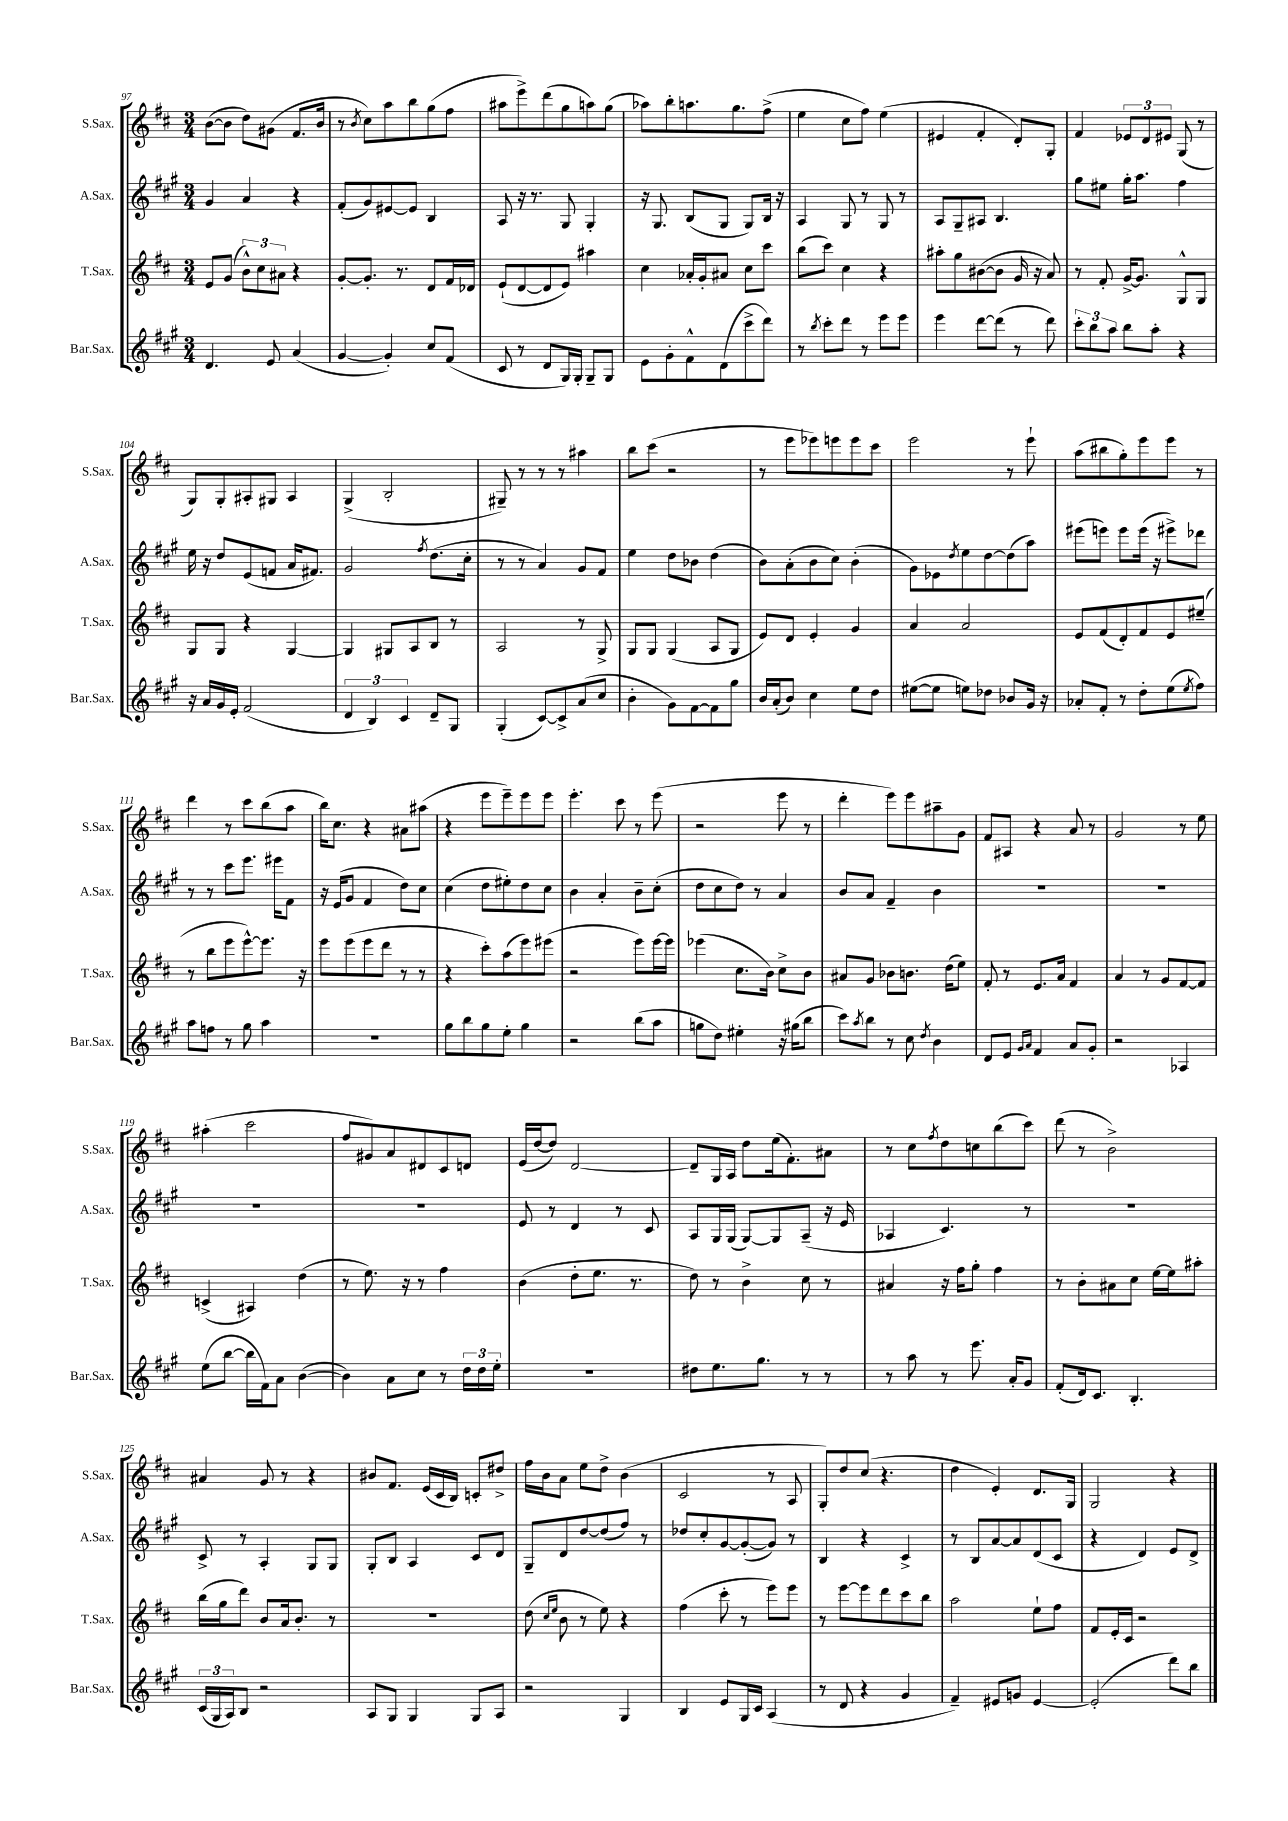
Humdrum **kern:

**kern	**kern	**kern	**kern
*staff4	*staff3	*staff2	*staff1
*clefG2	*clefG2	*clefG2	*clefG2
*k[f#c#g#]	*k[f#c#]	*k[f#c#g#]	*k[f#c#]
*M3/4	*M3/4	*M3/4	*M3/4
4.d	8e	4g#	([8b
.	(8g	.	8b]
.	12b^^)	4a	8dd)
.	12cc#	.	.
8e	.	.	(8g#
.	12a#	.	.
(4a	4r	4r	8.f#
.	.	.	16b
=	=	=	=
[4g#	[8g'	(8f#'	8r
.	.	.	8qb
.	8.g']	8g#)	8cc#)
4g#'])	.	[8e#	8aa
.	8.r	.	.
.	.	8e#]	8bb
8cc#	8d	4B	(8gg
(8f#	16f#	.	8ff#
.	16d-	.	.
=	=	=	=
8c#	(8e`	8A	8aa#
8r	[8d	16r	8eee^)
.	.	8.r	.
8d	8d]	.	(8ddd
16G#)	8e)	8G#	8gg
16G#'	.	.	.
8G#~	4aa#	4G#'	8aa)
8G#	.	.	(8gg
=	=	=	=
8e	4cc#	16r	8aa-)
.	.	8.G#	.
8g#'	.	.	8bb'
8f#^^	16a-'	(8B	8.aa
.	16g'	.	.
(8d	8a#	8G#	.
.	.	.	8.gg
8ccc#^	8cc#	8G#)	.
8ddd)	8ccc#	16B	(8ff#^
.	.	16r	.
=	=	=	=
8r	(8bb	4A	4ee
8qbb	.	.	.
8ccc#'	8ccc#)	.	.
8ddd	4cc#	8G#	8cc#
8r	.	8r	8ff#)
8eee	4r	8G#	(4ee
8eee	.	8r	.
=	=	=	=
4eee	8aa#'	8A	4e#
.	8gg	8G#~	.
[8ddd	([8b#	8A#	4f#'
(8ddd]	8b#]	4.B	.
8r	16g	.	8d')
.	16r	.	.
8ddd)	8a)	.	8G'
=	=	=	=
12ccc#'	8r	8gg#	4f#
12bb	.	.	.
.	8f#'	8ee#	.
12aa	.	.	.
8bb	[16g^	16gg#'	12e-
.	8.g]	8.aa	.
.	.	.	12d
8aa'	.	.	.
.	.	.	12e#
4r	8G^^	4ff#	(8G
.	8G	.	8r
=	=	=	=
16r	8G	16ee	8G)
16a	.	16r	.
16g#	8G	8dd	8G'
16e'	.	.	.
(2f#	4r	(8e	8A#'
.	.	8f	8G#
.	[4G	16a	4A#
.	.	8.f#)	.
=	=	=	=
6d	4G]	2g#	(4G^
6B)	.	.	.
.	8G#	.	2B'
6c#	.	.	.
.	8A	.	.
.	.	8qff#	.
8d~	8B	(8.dd	.
8G#	8r	.	.
.	.	16cc#'	.
=	=	=	=
(4G#'	2A	8r	8G#~)
.	.	8r	8r
[8c#)	.	4a)	8r
8c#^]	.	.	8r
(8a	8r	8g#	4aa#
8cc#	8G^	8f#	.
=	=	=	=
4b'	8G	4ee	8bb
.	8G	.	(8ccc#
8g#)	(4G	8dd	2r
[8f#	.	8b-	.
8f#]	8A	(4dd	.
8gg#	8G	.	.
=	=	=	=
16b	8e)	8b)	8r
(16a'	.	.	.
8b)	8d	(8a'	8eee
4cc#	4e'	8b	8eee-)
.	.	8cc#)	8eee
8ee	4g	(4b'	8eee
8dd	.	.	8ccc#
=	=	=	=
([8ee#	4a	8g#)	2eee
8ee#]	.	8e-	.
.	.	8qdd	.
8ee)	2a	8ee	.
8dd-	.	[8dd	.
8b-	.	(8dd]	8r
16g#	.	8aa)	8eee`
16r	.	.	.
=	=	=	=
8a-'	8e	(8eee#	(8aa
8f#'	(8f#	8eee)	8bb#
8r	8d')	8eee	8gg')
8dd'	8f#	(16eee	8eee
.	.	16r	.
(8ee	8e	8eee#^)	8eee
8qee	.	.	.
8ff#)	(8ee#~	8ddd-	8r
=	=	=	=
8aa	8r	8r	4ddd
8ff	8bb	8r	.
8r	8eee	8ccc#	8r
8gg#	[8eee^^)	8.eee	8ccc#
4aa	8.eee]	.	(8bb
.	.	16eee#	.
.	.	8f#	8aa
.	16r	.	.
=	=	=	=
2.r	8eee	16r	16bb)
.	.	(16e	8.cc#
.	(8eee	8g#	.
.	8eee	4f#	4r
.	8ddd	.	.
.	8r	8dd)	8a#
.	8r	8cc#	(8aa#
=	=	=	=
8gg#	4r	(4cc#	4r
8bb	.	.	.
8gg#	8ccc#')	8dd	8eee
8ee'	(8aa	8ee#')	8eee~)
4gg#	8eee)	8dd	8eee
.	(8eee#	8cc#	8eee
=	=	=	=
2r	2r	4b	4.eee'
.	.	4a'	.
.	.	.	8ccc#
(8bb	8eee)	8b~	8r
8aa	[16eee	(8cc#'	(8eee
.	16eee]	.	.
=	=	=	=
8gg	(4eee-	8dd	2r
8dd)	.	8cc#	.
4ee#'	8.cc#	8dd)	.
.	.	8r	.
.	16b)	.	.
16r	8cc#^	4a	8eee
(16gg#	.	.	.
8bb	8b	.	8r
=	=	=	=
8ccc#)	8a#	8b	4ddd'
8qaa	.	.	.
8bb	8g	8a	.
8r	8b-	4f#~	8eee)
8cc#	8.b	.	8eee
8qdd	.	.	.
4b	.	4b	8aa#~
.	(16dd	.	.
.	8ee)	.	8g
=	=	=	=
8d	8f#'	2.r	8f#
8e	8r	.	8A#
16qqg#	.	.	.
16qqa	.	.	.
4f#	8.e	.	4r
.	16a	.	.
8a	4f#	.	8a
8g#'	.	.	8r
=	=	=	=
2r	4a	2.r	2g
.	8r	.	.
.	8g	.	.
4A-	[8f#	.	8r
.	8f#]	.	8ee
=	=	=	=
(8ee	(4c^	2.r	(4aa#'
[8bb	.	.	.
16bb]	4A#)	.	2ccc#
16f#)	.	.	.
8a	.	.	.
([4b	(4dd	.	.
=	=	=	=
4b])	8r	2.r	8ff#
.	8.ee)	.	8g#)
8a	.	.	8a
.	16r	.	.
8cc#	8r	.	8d#
8r	4ff#	.	8c#
24dd	.	.	8d
24dd	.	.	.
24ee'	.	.	.
=	=	=	=
2.r	(4b	8e	(16e
.	.	.	[16dd
.	.	8r	8dd])
.	8dd'	4d	[2d
.	8.ee	.	.
.	.	8r	.
.	8.r	.	.
.	.	8c#	.
=	=	=	=
8dd#	8dd)	8A	8d~]
8.ee	8r	16G#	16G
.	.	(16G#	16A
.	4b^	[8G#)	8dd
8.gg#	.	.	.
.	.	8G#]	(16ee
.	.	.	8.f#')
8r	8cc#	(8A~	.
8r	8r	16r	8a#
.	.	16e	.
=	=	=	=
8r	4a#	4A-	8r
8aa	.	.	8cc#
.	.	.	8qff#
8r	16r	4.c#)	8dd
.	16ff#	.	.
8.eee	8gg'	.	8cc
.	4ff#	.	(8bb
16a'	.	.	.
8g#	.	8r	8ccc#)
=	=	=	=
(8f#'	8r	2.r	(8ddd
16d)	8b'	.	8r
8.c#	.	.	.
.	8a#	.	2b^)
4.B'	8cc#	.	.
.	[16ee	.	.
.	16ee]	.	.
.	8aa#'	.	.
=	=	=	=
(24c#	(16bb	8c#^	4a#
24G#	.	.	.
.	16gg	.	.
24A)	.	.	.
8B	8ddd)	8r	.
2r	8b	4A'	8g
.	16a	.	8r
.	8.b'	.	.
.	.	8G#	4r
.	8r	8G#	.
=	=	=	=
8A	2.r	8G#'	8b#
8G#	.	8B	8.f#
4G#	.	4A	.
.	.	.	(16e
.	.	.	16c#
.	.	.	16B)
8G#	.	8c#	8c'
8A	.	8d	8dd#^
=	=	=	=
2r	(8dd	8G#~	16ff#
.	.	.	16b
.	16qqcc#	.	.
.	16qqee	.	.
.	8b	8d	8a
.	8r	[8dd	8ee
.	8ee)	(8dd]	8dd^
4G#	4r	8ff#)	(4b
.	.	8r	.
=	=	=	=
4B	(4ff#	8dd-	2c#
.	.	8cc#'	.
8e	8ccc#'	[8g#	.
16G#	8r	(8g#'_	.
16c#	.	.	.
(4A	8eee)	8g#])	8r
.	8eee	8r	8A
=	=	=	=
8r	8r	4B	8G')
8d	[8eee	.	8dd
4r	8eee]	4r	(8cc#
.	8ddd	.	4.r
4g#	8ccc#	4c#^	.
.	8bb	.	.
=	=	=	=
4f#~)	2aa	8r	4dd
.	.	8B	.
8e#	.	[8a	4e')
8g	.	8a]	.
[4e#	8ee`	(8d	8.d
.	8ff#	8c#	.
.	.	.	16G
=	=	=	=
(2e#']	8f#	4r	2G
.	16e'	.	.
.	16c#	.	.
.	2r	4d)	.
8ddd)	.	8e	4r
8bb	.	8d^	.
==	==	==	==
*-	*-	*-	*-
